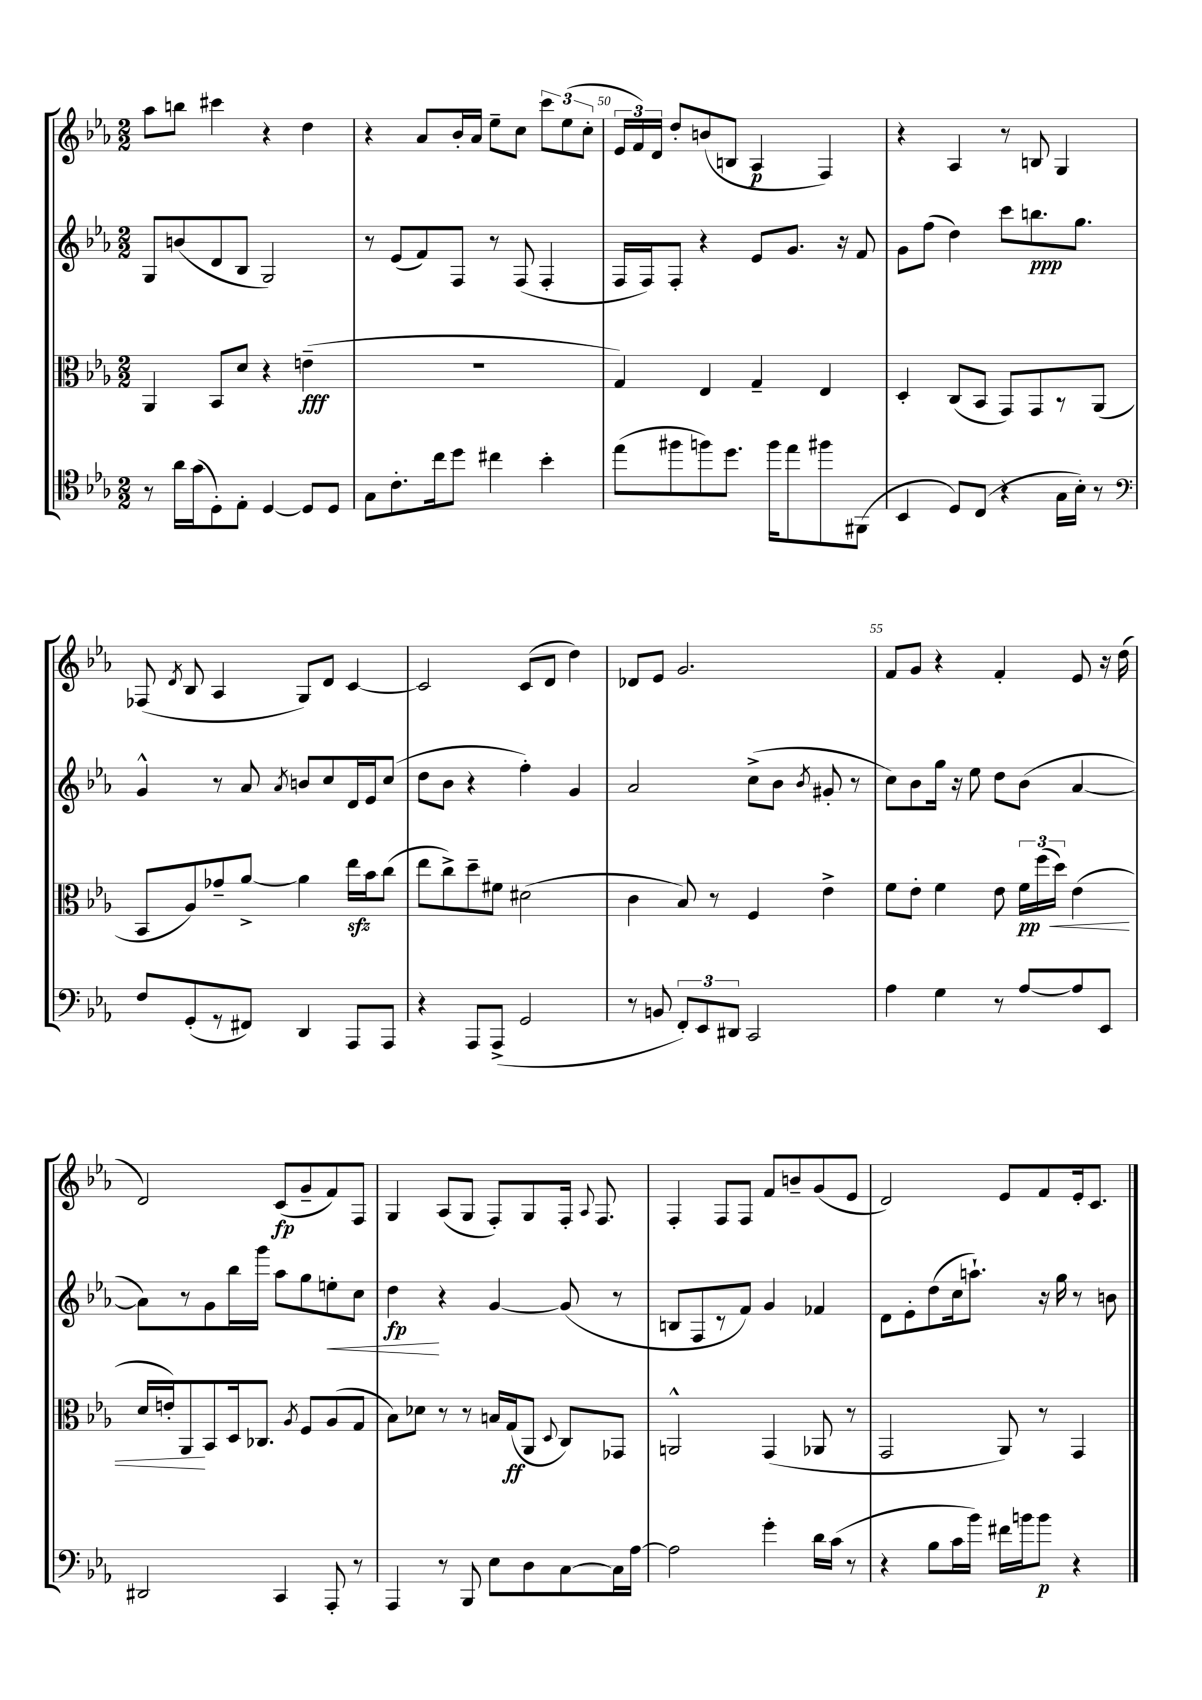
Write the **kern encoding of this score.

**kern	**kern	**kern	**kern
*staff4	*staff3	*staff2	*staff1
*clefC4	*clefC3	*clefG2	*clefG2
*k[b-e-a-]	*k[b-e-a-]	*k[b-e-a-]	*k[b-e-a-]
*M2/2	*M2/2	*M2/2	*M2/2
8r	4AA-	8G	8aa-
16a-	.	(8b	8bb
(16g	.	.	.
8D')	8BB-	8d	4ccc#
8E-'	8d	8B-	.
[4D	4r	2G)	4r
8D]	(4e~	.	4dd
8D	.	.	.
=	=	=	=
8G	1r	8r	4r
8.c'	.	(8e-	.
.	.	8f)	8a-
16cc	.	.	.
8dd	.	8F	16b-'
.	.	.	16a-
4cc#	.	8r	8ee-~
.	.	(8F	8cc
4b-'	.	4F'	12ccc
.	.	.	(12ee-
.	.	.	12cc'
=	=	=	=
(8ee-	4G)	16F	24e-
.	.	.	24f)
.	.	16F)	.
.	.	.	24d
8ff#	.	8F'	8dd'
8ff)	4E-	4r	(8b
8.dd	.	.	8B
.	4G~	8e-	4A-
16ff	.	.	.
8ee-	.	8.g	.
8ff#	4E-	.	4F)
.	.	16r	.
(8FF#	.	8f	.
=	=	=	=
4BB-	4D'	8g	4r
.	.	(8ff	.
8D)	(8C	4dd)	4A-
(8C	8BB-	.	.
4r	8GG)	8ccc	8r
.	8GG	8.bb	8B
16G	8r	.	4G
16B-')	.	8.gg	.
8r	(8AA-	.	.
=	=	=	=
*clefF4	*	*	*
8F	8BB-	4g^^	(8F-
.	.	.	8qd
(8GG'	8A-)	.	8B-
8r	8g-~	8r	4A-
8FF#)	[8a-^	8a-	.
.	.	8qa-	.
4DD	4a-]	8b	8G)
.	.	8cc	8d
8AAA-	16ee-	16d	[4c
.	16b-	16e-	.
8AAA-	(8cc	(8cc	.
=	=	=	=
4r	8ee-	8dd	2c]
.	8cc^)	8b-	.
8AAA-	8dd~	4r	.
(8AAA-^	8f#	.	.
2GG	(2d#	4ff')	(8c
.	.	.	8d
.	.	4g	4dd)
=	=	=	=
8r	4c	2a-	8d-
8BB	.	.	8e-
12FF')	8B-)	.	2.g
12EE-	.	.	.
.	8r	.	.
12DD#	.	.	.
2CC	4F	(8cc^	.
.	.	8b-	.
.	.	8qb-	.
.	4e-^	8g#'	.
.	.	8r	.
=	=	=	=
4A-	8f	8cc)	8f
.	8e-'	8b-	8g
4G	4f	16gg	4r
.	.	16r	.
.	.	8ee-	.
8r	8e-	8dd	4f'
[8A-	24f	(8b-	.
.	(24ff	.	.
.	24dd)	.	.
8A-]	(4e-	[4a-	8e-
8EE-	.	.	16r
.	.	.	(16dd
=	=	=	=
2DD#	16d	8a-])	2d)
.	16e')	.	.
.	8AA-	8r	.
.	8BB-	8g	.
.	16D	16bb-	.
.	8.C-	16ggg	.
4CC	.	8aa-	(8c
.	8qA-	.	.
.	8F	8gg	8g~
8AAA-'	(8A-	8ee'	8f)
8r	8G	8cc	8F
=	=	=	=
4AAA-	8B-)	4dd	4G
.	8d-	.	.
8r	8r	4r	(8A-
8BBB-	8r	.	8G
8E-	16B	[4g	8F')
.	(16G	.	.
8D	8AA-	.	8G
.	8qqD	.	.
[8C	8C)	(8g]	16F'
.	.	.	8qqA-
.	.	.	8.F
16C]	8GG-	8r	.
[16A-	.	.	.
=	=	=	=
2A-]	2AA^^	8B	4F'
.	.	8F	.
.	.	8r	8F
.	.	8f)	8F
4g'	(4GG	4g	8f
.	.	.	8b~
16d	8AA-	4f-	(8g
(16c	.	.	.
8r	8r	.	8e-
=	=	=	=
4r	2GG	8d	2d)
.	.	8e-'	.
8B-	.	(8dd	.
16c	.	16cc	.
16b-)	.	8.aa`)	.
16f#	8AA-)	.	8e-
16b	.	.	.
8b	8r	16r	8f
.	.	16gg	.
4r	4GG	8r	16e-'
.	.	.	8.c
.	.	8b	.
==	==	==	==
*-	*-	*-	*-
